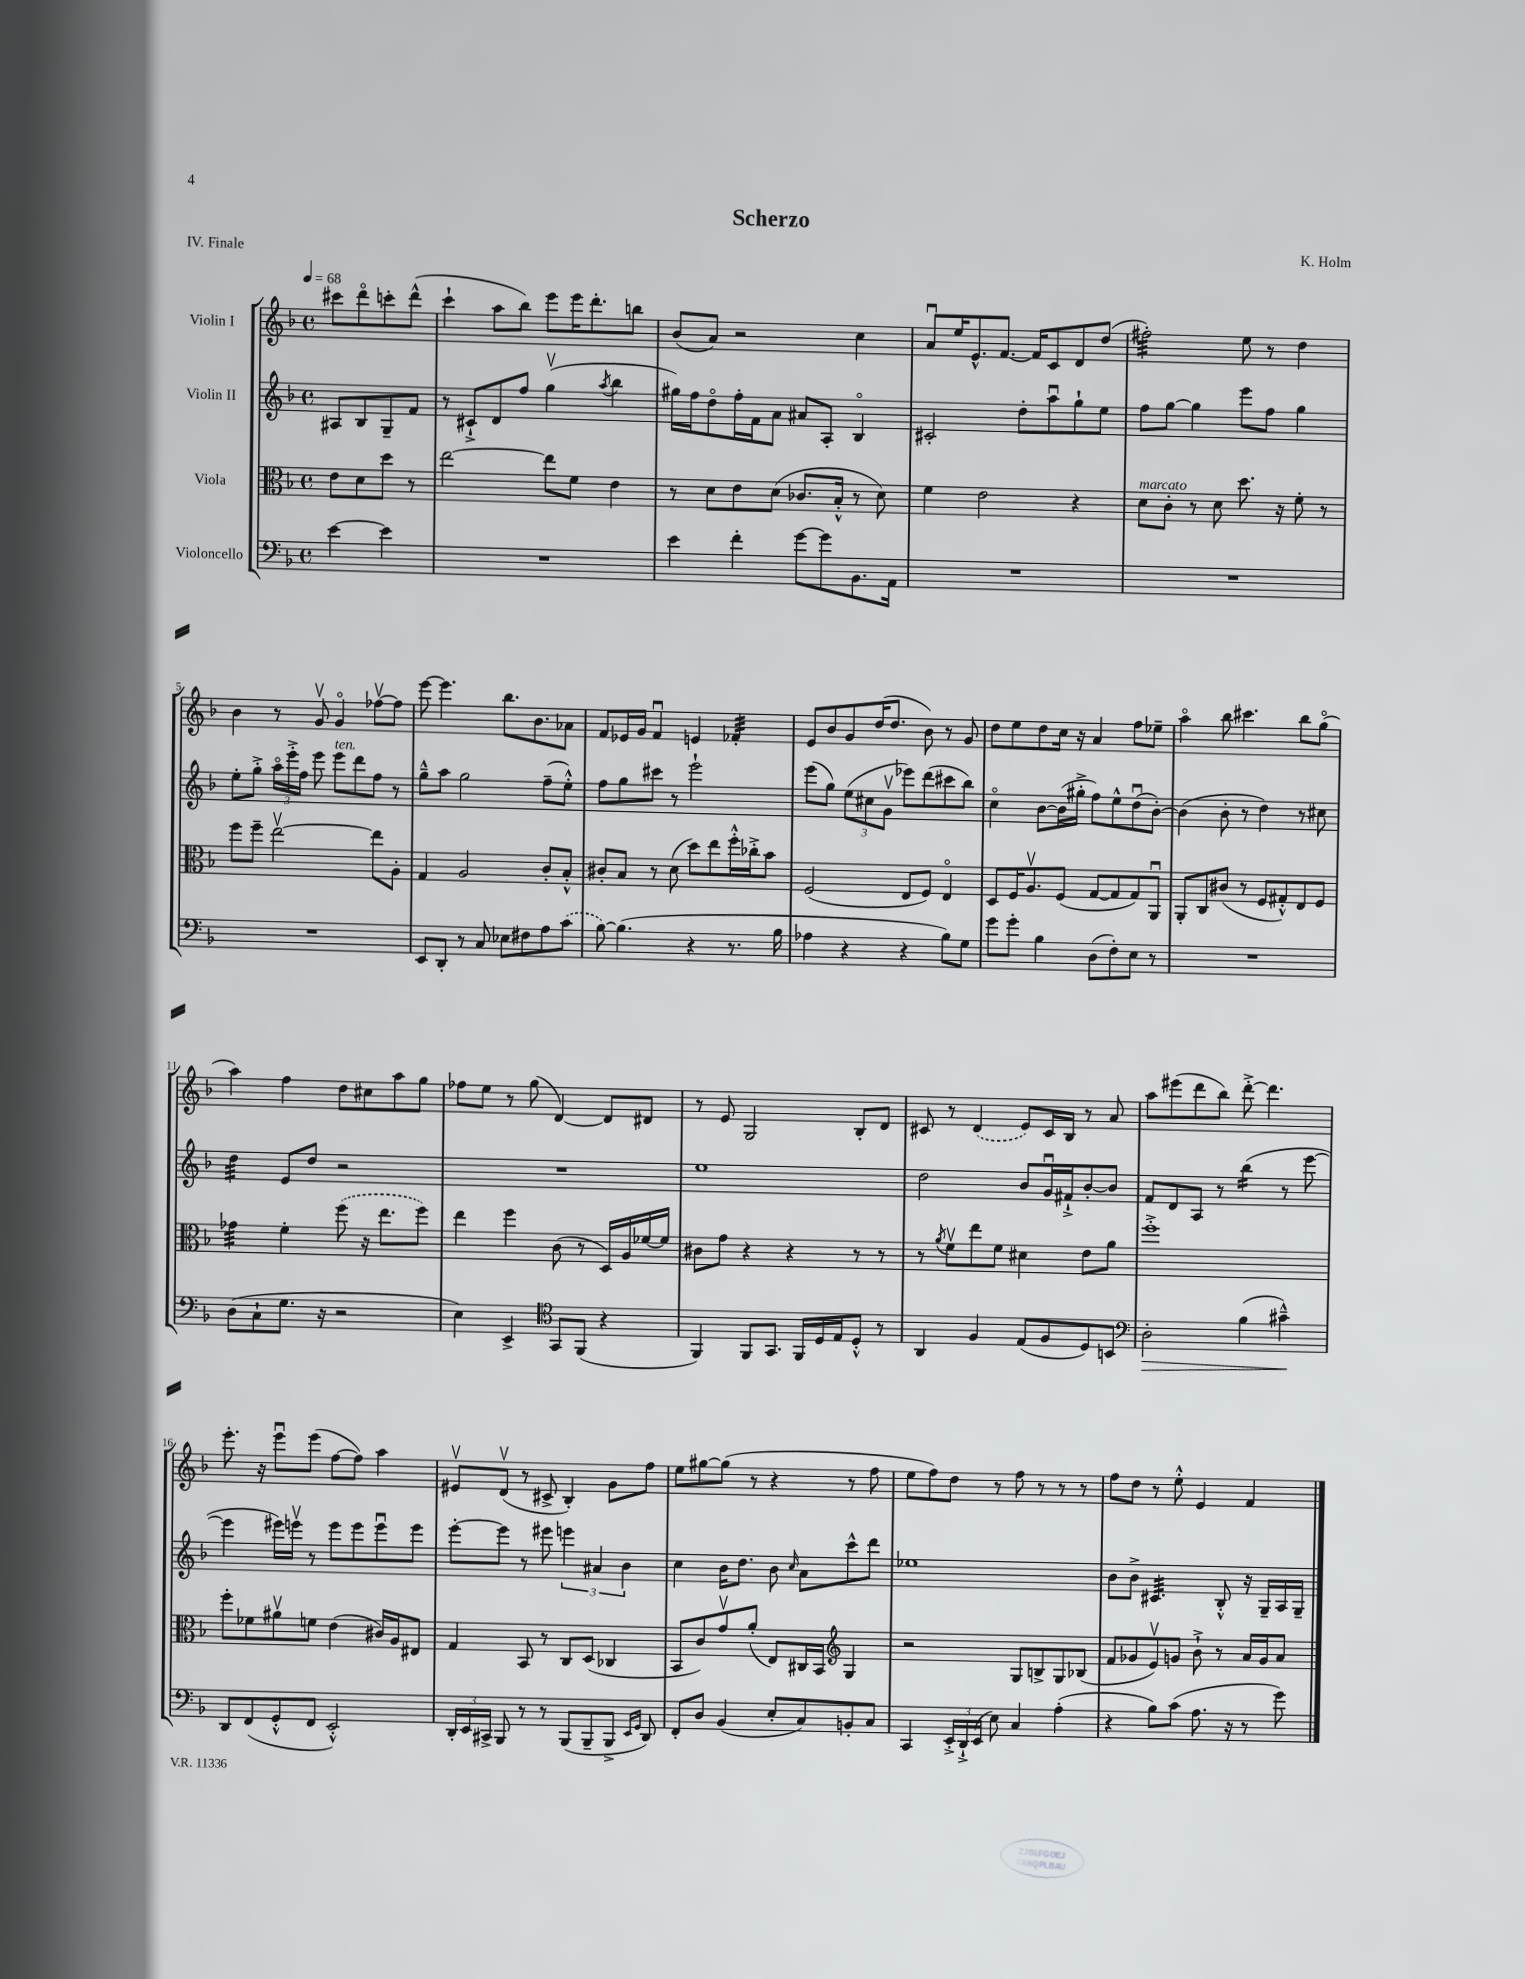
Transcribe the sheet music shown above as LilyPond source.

\header { title = "Scherzo" composer = "K. Holm" piece = "IV. Finale" }
<<
\new StaffGroup <<
\new Staff = "s0" \with { instrumentName = "Violin I" } {
    \clef treble \key f \major \defaultTimeSignature \time 4/4 \partial 2 \tempo 4 = 68
    \autoBeamOff cis'''8[ d'''8\flageolet c'''8-. d'''8]-^( |
    c'''4-! a''8[ bes''8]) e'''8[ e'''16 d'''8.-. b''8] |
    bes'8[( a'8]) r2 c''4 |
    a'8[\downbow e''16 e'8.-^ f'8.]~ f'16[ c'8 d'8 d''8]( |
    fis''2:32-.) e''8 r8 d''4 |
    bes'4 r8 g'8\upbow g'4\flageolet fes''8[~\upbow fes''8] |
    e'''8~ e'''4. bes''8.[ bes'8. aes'8] |
    f'8[ ees'16 g'16] f'4\downbow e'4 fes'4:32-. |
    e'8[ bes'8 g'8 d''16( d''8.] bes'8) r8 g'8 |
    d''8[ e''8 d''8 c''16] r16 a'4 f''8[ ees''8]-- |
    a''4\flageolet bes''8 cis'''4. bes''8[ g''8]\flageolet( |
    a''4) f''4 d''8[ cis''8 a''8 g''8] |
    fes''8[ e''8] r8 g''8( d'4~) d'8[ dis'8] |
    r8 e'8 g2 bes8[-. d'8] |
    cis'8 r8 \once \slurDashed d'4( e'8[) cis'16 bes16] r8 a'8 |
    a''8[ eis'''8( d'''8 bes''8]) d'''8~-.-> d'''4. |
    e'''8.-. r16 e'''8[\downbow e'''8]( f''8[~ f''8]) a''4 |
    eis'8[\upbow d'8]\upbow( r8 cis'8-> bes4-.) g'8[ f''8] |
    e''8[ gis''8~ gis''8]( r8 r4 r8 f''8 |
    e''8[ f''8) d''8] r8 f''8 r8 r8 r8 |
    f''8[ d''8] r8 e''8-.-^ e'4 f'4 \bar "|." |
}
\new Staff = "s1" \with { instrumentName = "Violin II" } {
    \clef treble \key f \major \defaultTimeSignature \time 4/4 \partial 2
    \autoBeamOff ais8[ bes8 g8-- f'8] |
    r8 cis'8[-!-> d'8 f''8] g''4\upbow( \acciaccatura { a''8 } bes''4 |
    gis''16[) f''16 d''8\flageolet f''16-. f'16 a'8] ais'8[ a8]-. bes4\flageolet |
    cis'2-. d''8[-. a''8\downbow g''8-! e''8] |
    f''8[ g''8]~ g''4 e'''8[ f''8] g''4 |
    e''8[-. g''8]-.-> \tuplet 3/2 { a''16[\flageolet e'''16-.-> f''16] } e'''8 e'''8[^\markup { \italic "ten." } d'''8 f''8] r8 |
    g''8[---^ a''8] g''2 f''8[--( e''8]-.-^) |
    f''8[ g''8 cis'''8] r8 e'''2-! |
    e'''8[( g''8]) \tuplet 3/2 { e''8[( cis''8 g'8]\upbow } ees'''8[) d'''8( cis'''8 bes''8]) |
    c''4\flageolet bes'8[~ bes'16( gis''16]-.-> f''8[) e''8-^ d''8\downbow( bes'8]~-.) |
    bes'4( bes'8-. r8 d''4) r8 cis''8 |
    d''4:32 e'8[ d''8] r2 |
    R1 |
    e''1 |
    d''2 bes'8[ g'16\downbow fis'16-!-> bes'8~-. bes'8] |
    f'8[ d'8 a8] r8 bes''4:16( r8 e'''8~ |
    e'''4 eis'''16[) e'''16]\upbow r8 e'''8[ e'''8 e'''8\downbow e'''8] |
    e'''8[~-. e'''8] r8 eis'''8 \tuplet 3/2 { e'''4 ais'4 bes'4 } |
    c''4 bes'16[ d''8.] bes'8 \grace { c''16 } a'8[ c'''8-^ d'''8] |
    ees''1 |
    bes'8[ bes'8]-> cis'4.:32 bes8-.-^ r16 g16[-- a16 g16]-- \bar "|." |
}
\new Staff = "s2" \with { instrumentName = "Viola" } {
    \clef alto \key f \major \defaultTimeSignature \time 4/4 \partial 2
    \autoBeamOff e'8[ d'8 d''8] r8 |
    e''2~ e''8[ f'8] e'4 |
    r8 d'8[ e'8 d'8]( ces'8.[ bes16]-.-^ r8 d'8) |
    f'4 e'2 r4 |
    d'8[^\markup { \italic "marcato" } c'8]-. r8 d'8 d''8. r16 f'8-. r8 |
    f''8[ f''8]-- e''2~\upbow e''8[ a8]-. |
    g4 a2 c'8[-. bes8]-.-^ |
    cis'8[-. bes8] r8 d'8( d''8[) e''8 f''16-.-^ ces''16-.-> bes'8] |
    f2( e8[ f8]) e4\flageolet |
    d8[ f16 a8.\upbow f8]( g8[~ g8 g8) a,8]\downbow |
    a,8[-. c8 cis'8]( r8 f8[ gis8-.-^) e8 f8] |
    ges'4:32 f'4-. \once \slurDashed f''8( r16 e''8.[ f''8]) |
    e''4 f''4 c'8( r8 d16[) a16 fes'16~ fes'16] |
    cis'8[ g'8] r4 r4 r8 r8 |
    r8 \acciaccatura { a'8 } f'8[\upbow e''8 f'8] dis'4 e'8[ a'8] |
    f''1-.-> |
    f''8[-. fes'8 ais'8\upbow f'8] e'4( cis'16[) a16 eis8] |
    g4 bes,8 r8 c8[ d8]( ces4 |
    bes,8[ c'8) g'8\upbow a'8]-.( e8[) cis16 bes,16] \clef treble g4 |
    r2 g8[ b8-> g8 bes8]( |
    f'8[ ges'8 e'8\upbow) g'8] bes'8-!-> r8 a'16[ g'16 a'8] \bar "|." |
}
\new Staff = "s3" \with { instrumentName = "Violoncello" } {
    \clef bass \key f \major \defaultTimeSignature \time 4/4 \partial 2
    \autoBeamOff e'4~ e'4 |
    R1 |
    e'4 f'4-. g'8[~ g'8 bes,8. a,16] |
    R1 |
    R1 |
    R1 |
    e,8[ d,8]-. r8 c8 ees8[ fis8 a8 \once \slurDashed c'8]( |
    bes8~) bes4.( r4 r8. bes16 |
    aes4 r4 r4 bes8[) g8] |
    g'8[ g'8]-. bes4 d8[( f8-.) e8] r8 |
    R1 |
    d8[( c8-! g8.] r16 r2 |
    e4) e,4-> \clef tenor g,8[ f,8]( r4 |
    f,4) f,8[ g,8.] f,16[ d16 e16 d8]-.-^ r8 |
    a,4 f4 e8[( f8 d8) b,8] |
    \clef bass d2-.\> bes4( cis'4---^\!) |
    d,8[ f,8( g,8-.-^ f,8] e,2-.-^) |
    \tuplet 3/2 { d,16[-. e,16 cis,16]-> } bes,,8 r8 r8 bes,,8[( bes,,8-- bes,,8]-> \grace { e,16[ g,16] } d,8) |
    f,8[-. d8] bes,4( e8[-. c8) b,8-. c8] |
    c,4 \tuplet 3/2 { e,16[-.-> d,16-!-> e,16]( } e8) c4 a4-.( |
    r4 bes8[) c'8]( a8. r16 r8 g'8) \bar "|." |
}
>>
>>
